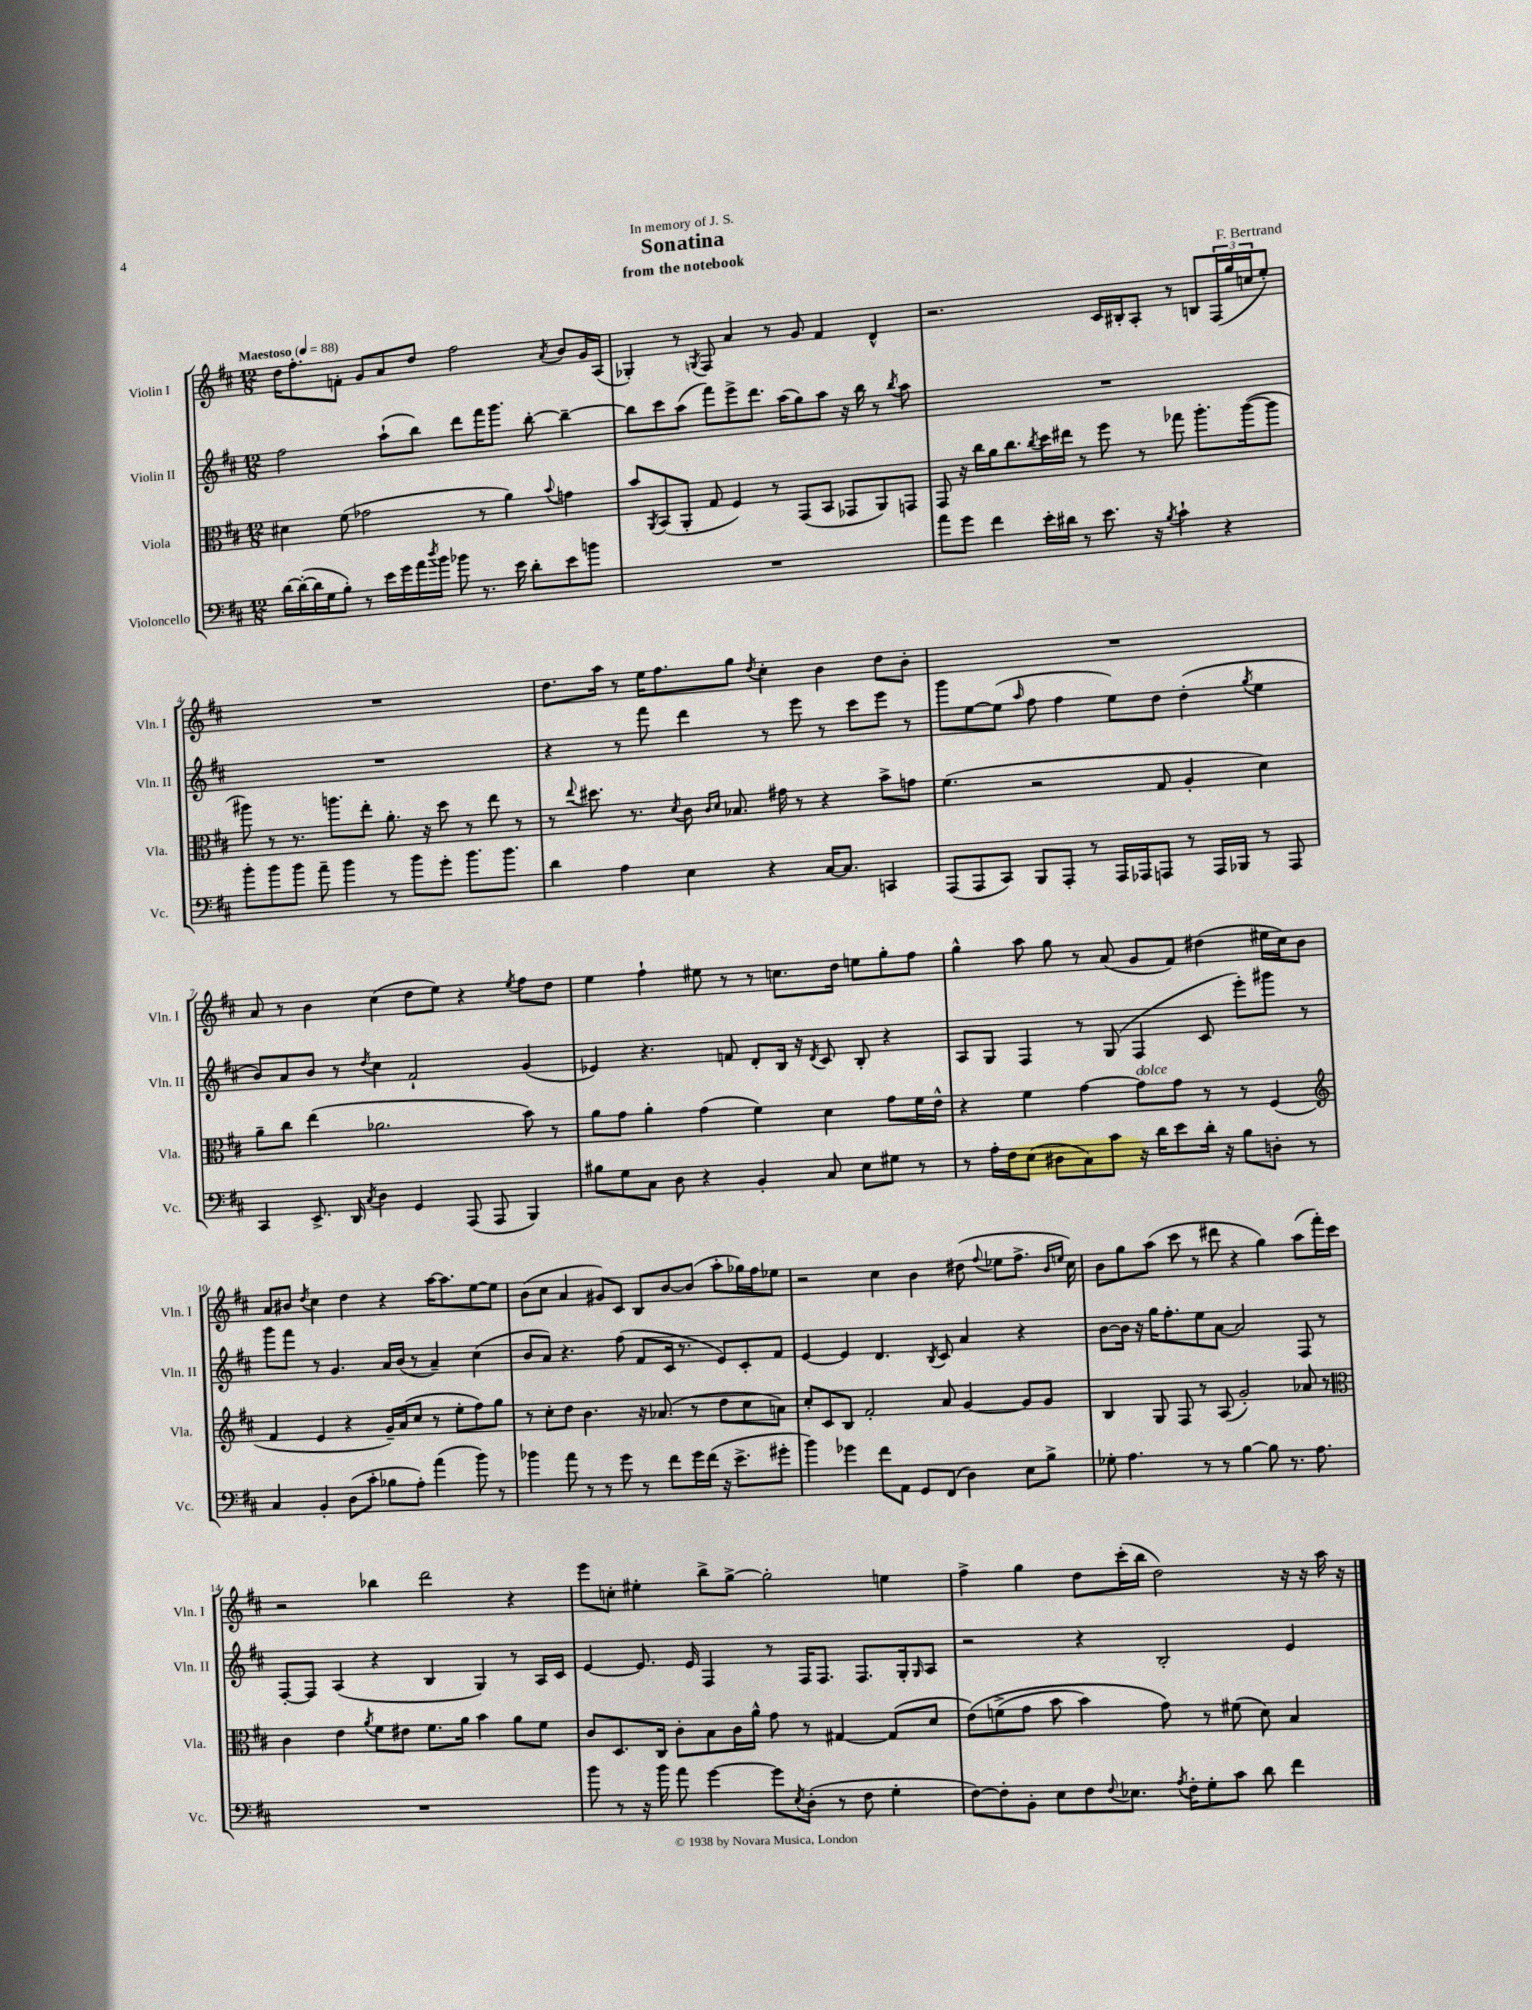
\header { title = "Sonatina" composer = "F. Bertrand" subtitle = "from the notebook" dedication = "In memory of J. S." }
<<
\new StaffGroup <<
\new Staff = "s0" \with { instrumentName = "Violin I" shortInstrumentName = "Vln. I" } {
    \clef treble \key d \major \numericTimeSignature \time 12/8 \tempo "Maestoso" 4 = 88
    d''16 fis''8.-. f'8-. g'8 a'8 d''8 fis''2 \acciaccatura { a'8 } b'8 g'16 a16( |
    ges4-.) r8 \acciaccatura { g8 } fis8 a'4 r8 g'8 fis'4 d'4-^ |
    r2. cis'16 bis16-. a8-. r8 b8 \tuplet 3/2 { fis16( g''16 c''16 } e''8-.) |
    R1. |
    d''8. a''16 r8 e''16 fis''8. g''8 \acciaccatura { d''8 } cis''4-. b'4 d''8 b'8-. |
    R1. |
    a'8 r8 b'4 cis''4( d''8 e''8) r4 \acciaccatura { e''8 } fis''8 d''8 |
    e''4 fis''4-! eis''8 r8 r8 c''8. d''16 e''8 g''8-. fis''8 |
    g''4-^ a''8 g''8 r8 a'8( g'8 fis'8) dis''4( eis''16 cis''16) b'8 |
    a'8 bis'8 \acciaccatura { d''8 } cis''4 d''4 r4 a''16~ a''8. e''8~ e''8 |
    b'8( cis''8 a'4 gis'8) cis'8 b8 b'8~ b'8( a''8-. ges''16) fis''16 ees''8 |
    r2 cis''4 b'4 dis''8( \appoggiatura { fis''8 } ees''8 fis''8.-> \grace { b'16 e''16 } cis''16) |
    b'8 g''8 a''8( cis'''8 r8 dis'''8 r4 g''4) a''8( fis'''16-.) cis'''16 |
    r2 bes''4 d'''2 r4 |
    e'''8 c''8-. eis''4-. b''8-> g''8~-> g''2-. e''4 |
    fis''4-> g''4 d''8 cis'''16-.( b''16 d''2) r16 r16 a''16 r16 \bar "|." |
}
\new Staff = "s1" \with { instrumentName = "Violin II" shortInstrumentName = "Vln. II" } {
    \clef treble \key d \major \numericTimeSignature \time 12/8
    fis''2 a''8-!( b''8) d'''8 fis'''16 g'''8. b''8~-. b''4~-- |
    b''8 cis'''8 a''8( fis'''8) e'''8-> d'''8. a''16( g''8) a''8 r16 b''16 r8 \acciaccatura { b''8 } a''8 |
    R1. |
    R1. |
    r4 r8 fis'''8 d'''4 r8 e'''8 r8 cis'''8 e'''8 r8 |
    g'''8 e''8~ e''8( \grace { a''16 } fis''8 fis''4 e''8) d''8 d''4-.( \acciaccatura { g''8 } e''4 |
    b'8) a'8 b'8 r8 \acciaccatura { d''8 } cis''4 fis'2-! g'4( |
    ees'4) r4. f'8 d'8-. b16 r16 \acciaccatura { d'8 } cis'8 b8-. r4 |
    a8 g8 fis4 r8 g8( fis4 cis'8 e'''8-.) gis'''8 r8 |
    g'''8 fis'''8 r8 g'4. a'16 b'16( r8 a'4--) cis''4( |
    b'8 a'8) r4. fis''8( fis'8 cis'16 r8. e'8) cis'8-. fis'8 |
    e'4~ e'4 d'4. \acciaccatura { b8 } cis'8 a'4 r4 |
    b'8~ b'16 r16 g''16 fis''8.-. e''8 a'8~ a'2 fis8 r8 |
    fis8~-. fis8 a4( r4 b4 g4) r8 a16 cis'16 |
    e'4~ e'8. e'16 fis4 r8 fis16 fis8. fis8. g16-. \grace { g16 } a8 |
    r2 r4 b2-. e'4 \bar "|." |
}
\new Staff = "s2" \with { instrumentName = "Viola" shortInstrumentName = "Vla." } {
    \clef alto \key d \major \numericTimeSignature \time 12/8
    dis'4 fis'8( ges'2 r8 a'4) \appoggiatura { b'8 } g'4 |
    b'8 \acciaccatura { a,8 } b,8( a,8-. g8 fis4) r8 g,8( b,8 ges,8 a,8) g,8 |
    g,8 r16 cis''16 a'16 cis''8. \acciaccatura { cis''8 } d''16 eis''16 r8 fis''8 r8 ges''8 a''8.-. a''16~( a''8 |
    ais''8) r8 r8. a''8. e''8-. a'8.-. r16 d''8 r8 e''8 r8 |
    r8 \appoggiatura { e''8 } dis''8. r8. \acciaccatura { d'8 } cis'8 \grace { cis'16 d'16 } bes8. gis'16 r8 r4 b'8-> g'8 |
    fis'4.( r2 g8 a4-. d'4) |
    a'8-- cis''8 e''4( aes'2. b'8) r8 |
    a'8 g'8 a'4-. g'4( fis'4) d'4 g'8 fis'16 e'16-^ |
    r4 fis'4 g'4~ g'8^\markup { \italic "dolce" } g'8 r8 r8 fis4( |
    \clef treble fis'4 e'4 r4 g'16--) a'16( cis''8 r8 e''8-. fis''8) g''8 |
    r8 cis''8-. d''8 b'4. r16 aes'8.( r8 d''8 cis''8 a'8) |
    cis''8-. cis'8 b8 fis'2-. a'8 g'4~ g'8 g'8 |
    b4 g8 fis8 r8 a8( g'2-.) aes'8 r8 |
    \clef alto cis'4 e'4 \acciaccatura { a'8 } fis'8 eis'8 fis'8. a'16 b'4 a'8 fis'8 |
    cis'8 d8. cis16 cis'8-. b8 cis'16 a'16-^ g'8 r8 gis4~ gis8( d'8 |
    e'8)\( f'8->( g'8 b'8 b'4) g'8\) r8 fis'8( d'8) b4 \bar "|." |
}
\new Staff = "s3" \with { instrumentName = "Violoncello" shortInstrumentName = "Vc." } {
    \clef bass \key d \major \numericTimeSignature \time 12/8
    d'16~ d'16~-.( d'16 g16 b8-.) r8 e'16 g'16 a'16 \acciaccatura { d''8 } b'16 bes'8 r8. e'16 d'8-. e'8 b'8 |
    R1. |
    a'8 g'8 fis'4 e'16-. dis'16 r8 e'8. r16 \acciaccatura { b8 } cis'4-! r4 |
    b'8-. b'8 b'8 a'8-- b'4 r8 b'8 g'8-. b'8. b'8. |
    d'4 a4 e4 r4 cis16~ cis8. c,4 |
    a,,8( a,,8 cis,8) b,,8 a,,8-. r8 a,,16 aes,,16 a,,8 r8 a,,16 bes,,16 r8 a,,8 |
    cis,4 e,8.-> d,16 \acciaccatura { cis8 } d4 g,4 a,,8( a,,8 b,,4) |
    bis8 g8 cis8 d8 r4 b,4-. cis8 e8 gis8 r8 |
    r8 a16-. fis16 e8( dis8 cis8) cis'8 r16 d'16 e'8 d'16-. r16 b8 d8-. r8 |
    cis4 b,4-. d8( cis'8-. bes8 a8-.) a'4( b'8) r8 |
    bes'4 a'8 r8 r8 g'8 r8 fis'8 g'16 fis'16( r16 e'8.-> gis'8-. |
    b'4) ges'4 fis'8 a,8 g,8 fis,8( d4) e8 b8-> |
    ges8-. a4. r8 r8 b4~ b8 r8. a8. |
    R1. |
    b'8 r8 r16 b'16 a'8 g'4~ g'8 \acciaccatura { e8 } d8-.( r8 fis8 g4-. |
    fis8~) fis8-. b,8-. e8 fis8 \appoggiatura { fis8 } ees8. \acciaccatura { a8 } fis16-. g8-. cis'8 d'8 fis'4 \bar "|." |
}
>>
>>
